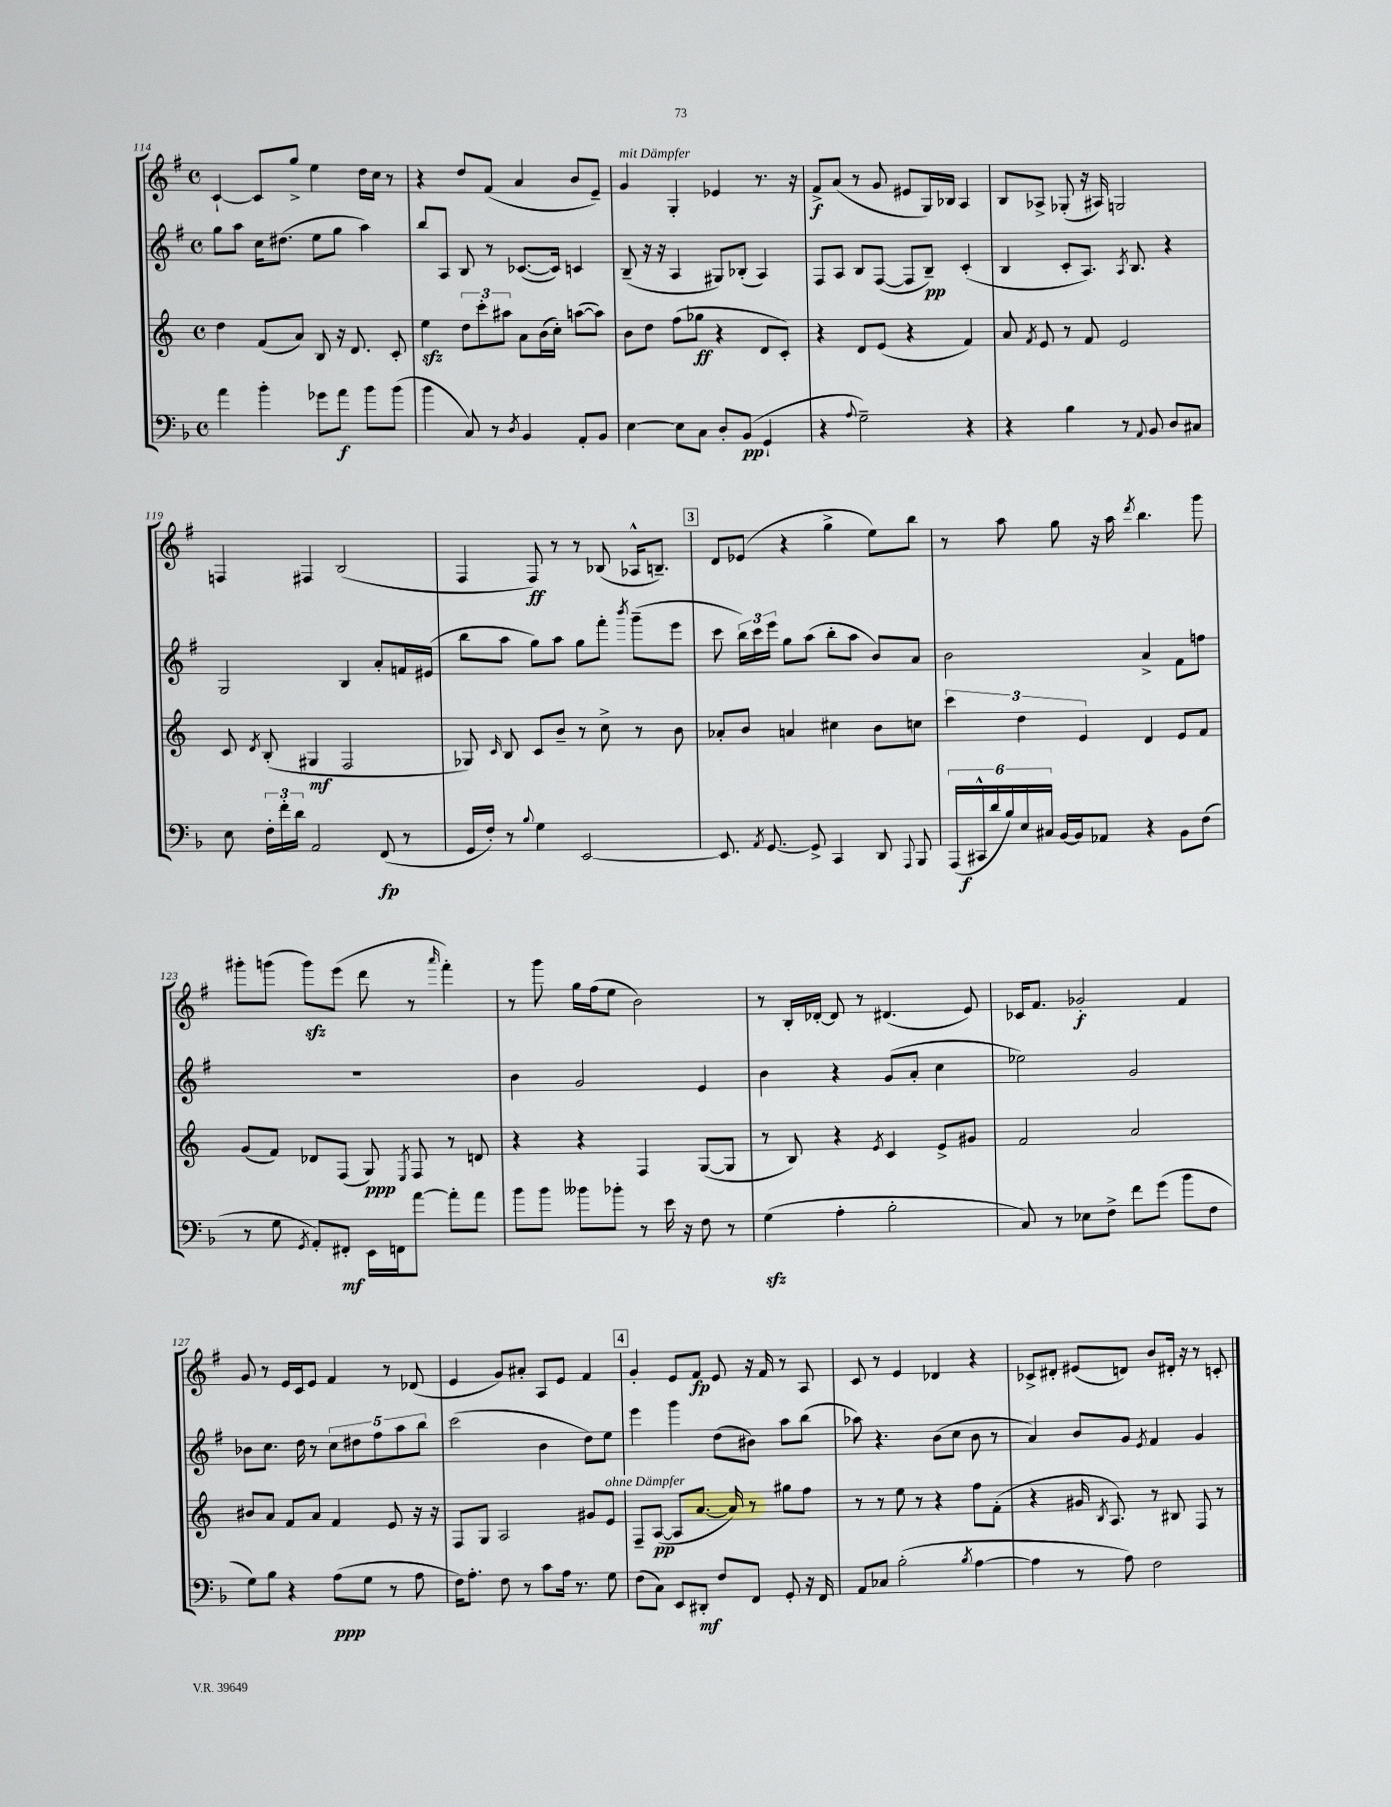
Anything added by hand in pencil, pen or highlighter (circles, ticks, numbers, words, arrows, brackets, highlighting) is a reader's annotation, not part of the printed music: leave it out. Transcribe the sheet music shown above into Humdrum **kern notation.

**kern	**kern	**kern	**kern
*staff4	*staff3	*staff2	*staff1
*clefF4	*clefG2	*clefG2	*clefG2
*k[b-]	*k[]	*k[f#]	*k[f#]
*M4/4	*M4/4	*M4/4	*M4/4
*met(c)	*met(c)	*met(c)	*met(c)
4a	4dd	8gg	[4c`
.	.	8aa	.
4b-'	(8f	16cc	8c]
.	.	(8.dd#	.
.	8a)	.	8gg^
8g-	8B	8ee	4ee
8a	16r	8gg	.
.	8.d	.	.
8b-	.	4aa)	16dd
.	.	.	16cc
(8b-	8c'	.	8r
=	=	=	=
4b-	4ee	8bb	4r
.	.	8A	.
8C)	12dd	8B	8dd
.	12ccc'	.	.
8r	.	8r	(8f#
.	12aa#	.	.
8qD	.	.	.
4BB-	8a	([8.c-	4a
.	(16b	.	.
.	16cc')	16c-])	.
8AA'	([8aa	4c	8b
8BB-	8aa])	.	8e~)
=	=	=	=
[4E	8b	(8B~	4g
.	8dd	16r	.
.	.	16r	.
8E]	(8ff	4A	4G'
8C	8gg-	.	.
8D'	4r	8G#)	4e-
(8BB-	.	(8B-'	.
4GG`	8d	4A)	8.r
.	8c')	.	.
.	.	.	16r
=	=	=	=
4r	4r	8F#	8f#^
.	.	8A	(8a
8qqA	.	.	.
2G~)	8d	8B	8r
.	(8e	([8F#	8g
.	4r	8F#]	8e#
.	.	8B~)	16G)
.	.	.	16B-
4r	4f)	(4c'	4A
=	=	=	=
4r	8a	4B	8B
.	8qf	.	.
.	8e	.	8A-^
4B-	8r	8c'	(8G-'
.	8f	8.A)	16r
.	.	.	16A#)
8r	2e	.	2G
.	.	8qA	.
.	.	8.B	.
8qqAA	.	.	.
8BB-	.	.	.
8D	.	4r	.
8C#	.	.	.
=	=	=	=
8E	8c	2G	4F
.	8qd	.	.
24F'	(8B'	.	.
24f'	.	.	.
24d	.	.	.
2AA	4G#	.	4F#
.	2F	4B	(2B
(8FF	.	8a'	.
8r	.	16f	.
.	.	(16e#	.
=	=	=	=
16GG	8G-)	8bb	4F#
16F')	.	.	.
.	16qqc	.	.
8r	8B	8aa	.
8qqB-	.	.	.
4G	8c	8gg)	8F#)
.	8b~	8aa	8r
[2EE	8r	8gg	8r
.	8cc^	8fff#'	(8B-
.	.	8qbbb	.
.	8r	(8ggg~	16A-^^
.	.	.	8.B~)
.	8b	8eee	.
=	=	=	=
8.EE]	8a-'	8ccc	8d
.	8b	24bb)	(8e-
.	.	24ccc	.
8qAA	.	.	.
[8.GG	.	.	.
.	.	24eee	.
.	4a	8gg	4r
8GG^]	.	(8aa	.
4CC	4cc#	8bb'	4gg^
.	.	8aa	.
8DD	8b	8b)	8ee)
8qqAAA	.	.	.
8BBB-	8cc	8a	8bb
=	=	=	=
(24AAA	6ccc	2b	8r
24CC#^^	.	.	.
24d	.	.	.
24B-)	.	.	8aa
24E	6dd	.	.
24C#	.	.	.
[16BB-	.	.	8gg
16BB-]	.	.	.
.	6e	.	.
8AA-	.	.	16r
.	.	.	16aa
.	.	.	8qddd
4r	4d	4a^	4.bb
8BB-	8e	8f#	.
(8F	8f	8ff	8ggg
=	=	=	=
8r	(8g	1r	8ggg#'
8G	8f)	.	(8ggg
8qGG	.	.	.
8AA')	8d-	.	8ggg)
8FF#'	(8F	.	(8eee
16EE	8G)	.	8ddd
16FF	.	.	.
.	8qE	.	.
[8a	8F	.	8r
.	.	.	16qqaaa
8a']	8r	.	4fff#')
8a	8d	.	.
=	=	=	=
8b-	4r	4b	8r
8b-	.	.	8ggg
8b--	4r	2g	16gg
.	.	.	(16ff#
8b-'	.	.	8ee
8r	4F	.	2b)
16e	.	.	.
16r	.	.	.
8F	([8G	4e	.
8r	8G]	.	.
=	=	=	=
(4G	8r	4b	8r
.	8B)	.	16B'
.	.	.	[16d-'
4A'	4r	4r	8d-]
.	.	.	8r
.	8qe	.	.
2B-'	4c	(8g	(4.d#
.	.	8a'	.
.	8e^	4cc	.
.	8g#	.	8e)
=	=	=	=
8C)	2f	2ee-)	16c-
.	.	.	8.f#
8r	.	.	.
8E-	.	.	2g-'
8F^	.	.	.
8f	2a	2g	.
(8g	.	.	.
8b-	.	.	4f#
8F	.	.	.
=	=	=	=
8G)	8b#	8b-	8g
8B-	8a	8.cc	8r
4r	8f	.	16e
.	.	16dd	16c
.	8a	8r	8e
(8A	4f	10cc	4f#
.	.	10dd#	.
8G	.	.	.
.	.	10ff#	.
8r	8e	.	8r
.	.	10aa	.
8A	16r	.	(8d-
.	.	10bb	.
.	16r	.	.
=	=	=	=
16F)	8F	(2ccc	4e
8.A'	.	.	.
.	8G	.	.
8F	2A	.	8g)
8r	.	.	8a#'
8c	.	4b	8A
16A	.	.	8e
8.r	.	.	.
.	8g#	8dd)	4f#
8G	8e	8ee	.
=	=	=	=
(8F	8F~	4eee	4g'
8C)	([8A	.	.
8EE	8A]	4ggg	8e
8DD#'	[8.a	.	8f#
8F	.	(8dd	8e
.	16a])	.	.
8FF	8r	8b#)	16r
.	.	.	16f#
8GG'	8gg#	8aa	8r
16r	8ff	(8bb	8A
16FF	.	.	.
=	=	=	=
8AA	8r	8aa-)	8c
8C-	8r	4.r	8r
(2B-'	8ee	.	4e
.	8r	.	.
.	4r	(8b	4d-
.	.	8cc	.
8qB-	.	.	.
[4A	8ff	8b	4r
.	(8f'	8r	.
=	=	=	=
4A]	4r	4a)	8c-^
.	.	.	8d#'
8r	16g#	8b	(8e#
.	8qB	.	.
.	8.A)	.	.
8A)	.	8g	8d)
.	.	8qe	.
2F	8r	4f#	8b
.	8B#	.	16d#'
.	.	.	16r
.	8F	4g	8r
.	8r	.	8c'
==	==	==	==
*-	*-	*-	*-
